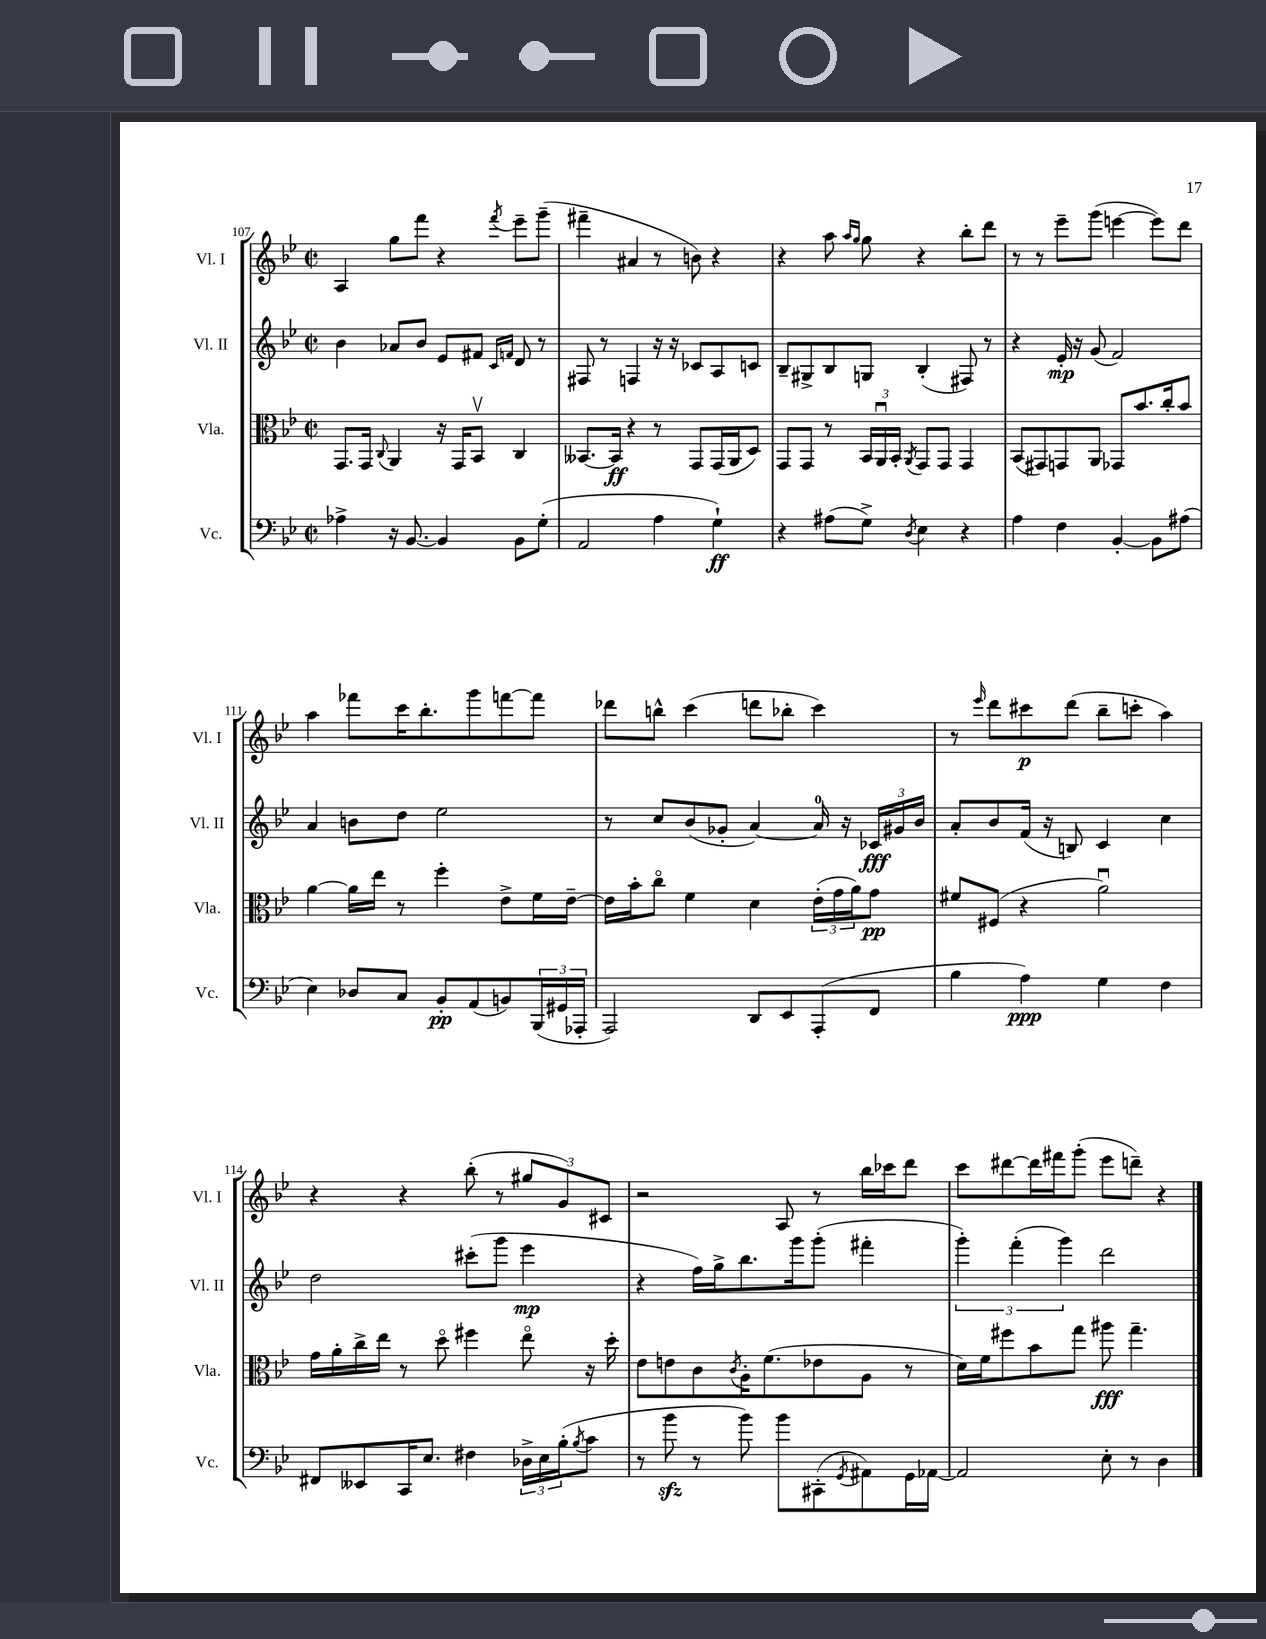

**kern	**kern	**kern	**kern
*staff4	*staff3	*staff2	*staff1
*clefF4	*clefC3	*clefG2	*clefG2
*k[b-e-]	*k[b-e-]	*k[b-e-]	*k[b-e-]
*M2/2	*M2/2	*M2/2	*M2/2
*met(c|)	*met(c|)	*met(c|)	*met(c|)
4A-^\	8.GG/L	4b-\	4A/
.	16GG/Jk	.	.
.	8qqC/	.	.
16r	4AA/	8a-/L	8gg\L
[8.BB-/	.	.	.
.	.	8b-/J	8fff\J
4BB-/]	16r	8e-/L	4r
.	16GG/LK	.	.
.	8BB-v/J	8f#/J	.
.	.	16qqc/LL	.
.	.	16qqf/JJ	8qfff/
8BB-\L	4C/	8d/	8eee-~\L
(8G'\J	.	8r	(8ggg~\J
=	=	=	=
2AA/	[8.BB--/L	8F#/	4fff#~\
.	.	8r	.
.	16BB--/]Jk	.	.
.	4r	4F/	4a#/
4A\	8r	16r	8r
.	.	16r	.
.	8GG/L	8c-/L	8b\)
4G`\)	(16GG/L	8A/	4r
.	16AA/J	.	.
.	8D/J)	8c/J	.
=	=	=	=
4r	8GG/L	8B-~/L	4r
.	8GG/J	8G#^/	.
(8A#\L	8r	8B-/	8aa\
.	.	.	16qqaa/LL
.	.	.	16qqgg/JJ
8G^\J)	24BB-/LL	8G/J	8gg\
.	24AAu/	.	.
.	24BB-'/JJ	.	.
8qD/	8qAA/	.	.
4E-\	8GG/L	(4B-'/	4r
.	8GG/J	.	.
4r	4GG/	8F#/)	8bb-'\L
.	.	8r	8ddd\J
=	=	=	=
4A\	(8BB-/L	4r	8r
.	8GG#/)	.	8r
4F\	8GG/	16e-'/	8eee-~\L
.	.	16r	.
.	8AA/J	(8g/	(8ggg\J
[4BB-'/	8GG-/L	2f/)	[4eee\
.	8.b-/	.	.
8BB-\]L	.	.	8eee\]L)
.	16cc'/k	.	.
(8A#\J	8b-/J	.	8ddd\J
=	=	=	=
4E-\)	[4a\	4a/	4aa\
8D-/L	16a\]LL	8b\L	8fff-\L
.	16ee-\JJ	.	.
8C/J	8r	8dd\J	16ccc\K
.	.	.	8.bb-'\
8BB-'/L	4ff'\	2ee-\	.
(8AA/	.	.	8ggg\
8BB/)	8e-^\L	.	[8fff\
(24BBB-/L	16f\L	.	8fff\]J
24GG#/	.	.	.
.	[16e-~\JJ	.	.
24AAA-'/JJ	.	.	.
=	=	=	=
2AAA/)	16e-\]LL	8r	8ddd-\L
.	16b-'\J	.	.
.	8cco\J	8cc/L	8bb^^\J
.	4f\	(8b-/	(4ccc\
.	.	8g-'/J	.
8DD/L	4d\	[4a/)	8ddd\L
8EE-/	.	.	8bb-'\J
(8AAA'/	(24e-'\LL	16a/]	4ccc\)
.	24g\	.	.
.	.	16r	.
.	24a\J)	.	.
8FF/J	8g\J	24c-/LL	.
.	.	24g#/	.
.	.	24b-/JJ	.
=	=	=	=
4B-\	8f#/L	8a'/L	8r
.	.	.	16qqeee-/
.	(8F#/J	8b-/	8ddd\L
4A\)	4r	(16f/Jk	8ccc#\
.	.	16r	.
.	.	8B/)	(8ddd\J
4G\	2au\)	4c/	8bb-~\L
.	.	.	8ccc'\J
4F\	.	4cc\	4aa\)
=	=	=	=
8FF#/L	16g\LL	2dd\	4r
.	16a'\	.	.
8EE--/	16cc^\	.	.
.	16ee-\JJ	.	.
16CC/K	8r	.	4r
8.E-/J	.	.	.
.	8ddo\	.	.
4F#\	4ff#\	(8ccc#'\L	(8bb-'\
.	.	8ggg\J	8r
24D-^\LL	8ee-o\	4eee-\	12gg#/L
24E-\	.	.	.
(24B-'\J	.	.	12g/)
8qB-/	.	.	.
8c\J	16r	.	.
.	.	.	12c#/J
.	16dd'\	.	.
=	=	=	=
8r	8e-\L	4r	2r
8b-\	8e\	.	.
8r	8c\	16ff\LL)	.
.	.	16gg^\J	.
.	8qc/	.	.
8b-\)	16A'\K	8.bb-\	.
.	(8.f\	.	.
8b-\L	.	.	8A/
.	.	16ggg\k	.
(8CC#'\	8e-\	(8ggg'\J	8r
8qGG/	.	.	.
8AA#\)	8A\J	4fff#'\	16bb-\LL
.	.	.	16ccc-\J
16GG\L	8r	.	8ddd\J
[16AA-\JJ	.	.	.
=	=	=	=
2AA-/]	16d\LL)	6ggg'\)	8ccc\L
.	16f\J	.	.
.	8ff#\	.	[8ddd#\
.	.	(6fff'\	.
.	8b-\	.	16ddd#\]L
.	.	.	16fff#\J
.	.	6ggg\)	.
.	8gg\J	.	(8ggg'\J
8E-'\	8aa#\	2ddd\	8eee-\L
8r	4.gg~\	.	8ddd~\J)
4D\	.	.	4r
==	==	==	==
*-	*-	*-	*-
